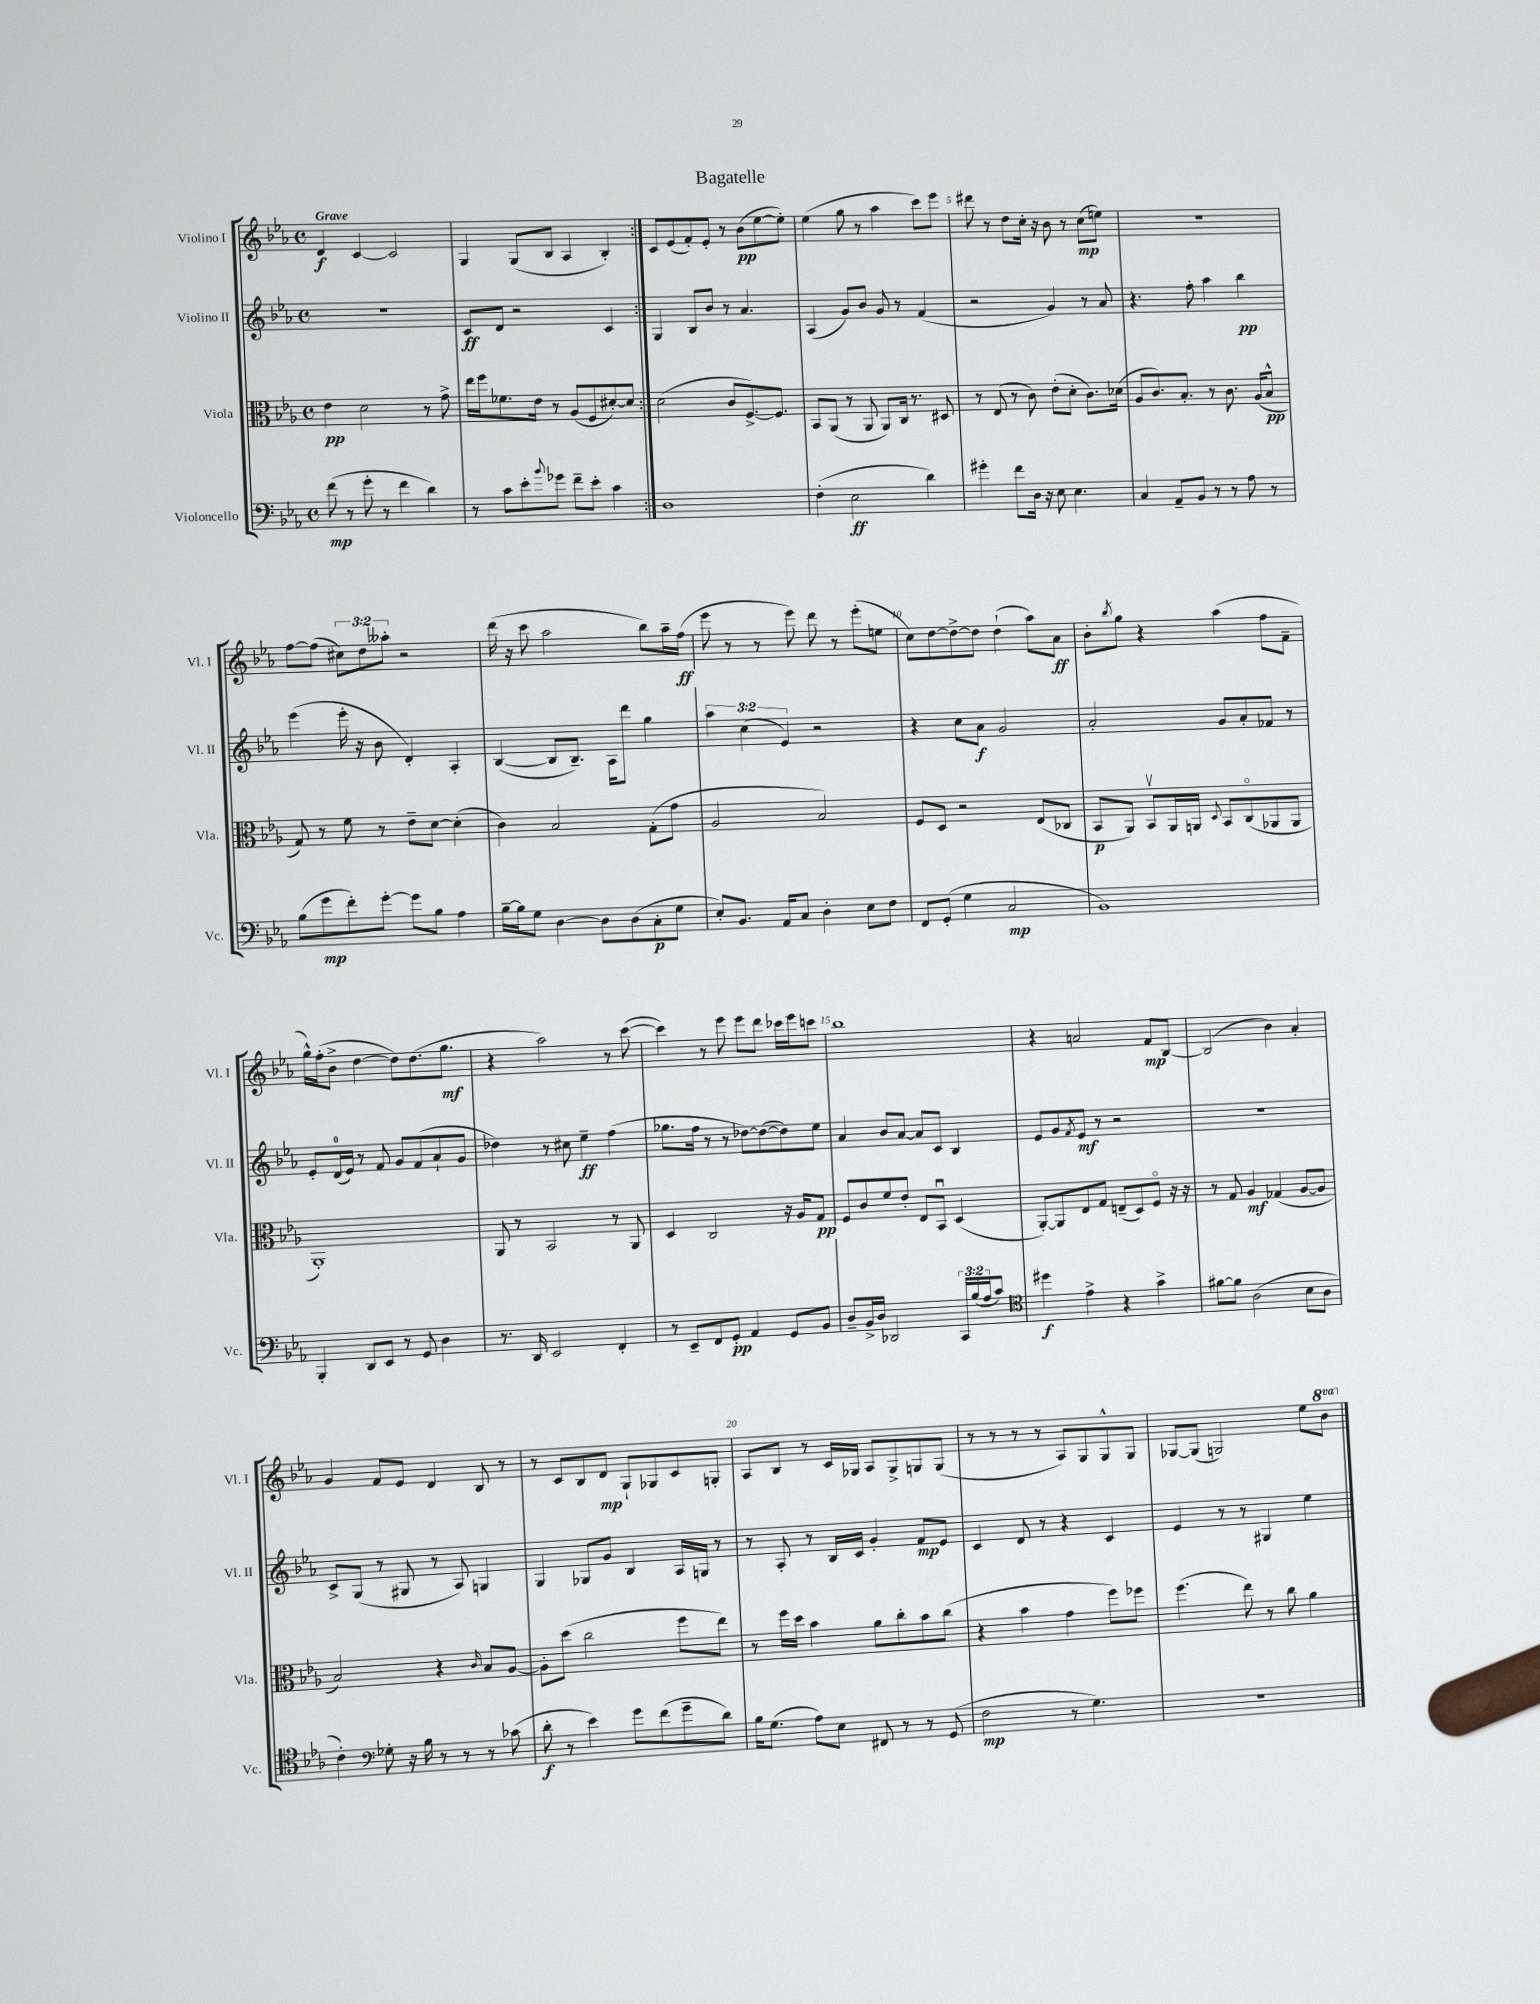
\header { title = "Bagatelle" }
<<
\new StaffGroup <<
\new Staff = "s0" \with { instrumentName = "Violino I" shortInstrumentName = "Vl. I" } {
    \clef treble \key ees \major \defaultTimeSignature \time 4/4 \override Staff.TupletNumber.text = #tuplet-number::calc-fraction-text \set Staff.ottavationMarkups = #ottavation-simple-ordinals \tempo "Grave"
    \repeat volta 2 { d'4\f c'4~ c'2 |
    g4 g8( bes8 aes4 bes4-.) | }
    c'8 ees'8( f'8-.) ees'8-. r8 bes'8\pp( ees''8~ ees''8-.) |
    ees''4( g''8 r8 aes''4 c'''8) ees'''8 |
    dis'''8 r8 d''8 c''16-. r16 bes'8 r8 c''8\mp( e''8) |
    R1 |
    f''8~ f''8( \tuplet 3/2 { cis''8) d''8 aeses''8-. } r2 |
    d'''16( r16 c'''8 aes''2 bes''8) aes''16-- f''16\ff( |
    ees'''8 r8 r8 ees'''8) d'''8 r8 ees'''8-.( e''8 |
    c''8) d''8~ d''8~-> d''8 d''4-!( aes''8) aes'8\ff |
    bes'8-. \acciaccatura { bes''8 } g''8 r4 aes''4( f''8 f'8-- |
    g''16-^) f''16-.( bes'8-> d''4~ d''8) d''8.( g''8.\mf |
    r4 aes''2) r8 c'''8~( |
    c'''4) r8 ees'''8 ees'''8 d'''8 ces'''16 ees'''16 c'''8 |
    bes''1 |
    r4 a'2 f'8\mp bes8~ |
    bes2( bes'4) aes'4-. |
    g'4 f'8 ees'8 d'4 bes8 r8 |
    r8 c'8 bes8 d'8\mp g8-! ges8 c'8 g8-. |
    aes8 bes8 r8 c'16 ges16 aes8 ges8-> g8 g8( |
    r8 r8 r8 r8 aes8) g8 g8-^ g8 |
    ges8~ ges8( g2) ees''8 \ottava #1 bes''8 \ottava #0 \bar "|." |
}
\new Staff = "s1" \with { instrumentName = "Violino II" shortInstrumentName = "Vl. II" } {
    \clef treble \key ees \major \defaultTimeSignature \time 4/4 \override Staff.TupletNumber.text = #tuplet-number::calc-fraction-text
    \repeat volta 2 { R1 |
    c'8\ff d'8 r2 c'4 | }
    g4 bes8 bes'8 r8 aes'4. |
    aes4( g'8) bes'8 g'8 r8 f'4( |
    r2 g'4) r8 aes'8 |
    r4. f''8-. aes''4 bes''4\pp |
    ees'''4( ees'''16-. r16 bes'8 d'4-.) aes4-. |
    bes4~( bes8 bes8.--) aes16 d'''8 g''4 |
    \tuplet 3/2 { aes''4 c''4( ees'4) } r2 |
    r4 c''8 aes'8\f g'2 |
    aes'2-. g'8 aes'8-. fes'8 r8 |
    ees'8-. d'16-0( ees'16) r8 f'8 g'8 f'8( aes'8-! g'8 |
    des''4) r8 cis''8 ees''4--\ff f''4( |
    ges''8. f''16 r8 r8 des''8~) des''8~( des''8) ees''8 |
    aes'4 bes'8 aes'8~ aes'8 c'8 bes4 |
    ees'8 g'8 \acciaccatura { f'8 } ees'8\mf r8 r2 |
    R1 |
    c'8-> g8( r8 gis8 r8 aes8) g4 |
    g4 ges8 g'8 bes4 aes16 g16 r8 |
    r8 aes8-. r8 bes16 c'16 g'4-. f'8\mp ees'8 |
    c'4 d'8 r8 r4 c'4 |
    ees'4 r8 r8 gis4 ees''4 \bar "|." |
}
\new Staff = "s2" \with { instrumentName = "Viola" shortInstrumentName = "Vla." } {
    \clef alto \key ees \major \defaultTimeSignature \time 4/4
    \repeat volta 2 { ees'4\pp d'2 r8 g'8-> |
    ees''16 f''16 fes'8. ees'16 r8 aes8( f8 dis'8~-.) dis'8 | }
    d'2( c'8 f8.~->) f8. |
    bes,8 aes,8( r8 aes,8 aes,8) c16 r8. dis8 |
    r8 ees8( r8 c'8) ees'8-.( d'8-. c'8.) des'16( |
    aes8 c'8.) bes8.-. r8 c'8. aes16( bes8-^\pp |
    g8) r8 f'8 r8 ees'8-- d'8~ d'4-.( |
    c'4) bes2 g8-.( g'8 |
    aes2 bes2) |
    f8 d8 r2 ees8( ces8 |
    bes,8\p aes,8) bes,8\upbow aes,16 a,16 \appoggiatura { d8 } bes,8 c8\flageolet( aes,8 aes,8 |
    aes,1-.) |
    aes,8 r8 bes,2 r8 aes,8 |
    d4 c2 r16 aes16 g8\pp |
    f8 c'8 f'8 ees'8-. ees8 bes,8\downbow d4( |
    aes,8~-.) aes,8 ees8 g8 e8--( d8) f8\flageolet r16 r16 |
    r8 g8 aes4\mf ges4( aes8~ aes8 |
    bes2) r4 \grace { c'16 } bes8 aes8~ |
    aes8-. d''8( c''2 f''8 ees''8) |
    r8 f''16 d''16 bes'4 aes'8 c''8-. bes'8 c''8( |
    r4 bes'4 g'4 f''8) fes''8 |
    f''4.( ees''8) r8 c''8 aes'4 \bar "|." |
}
\new Staff = "s3" \with { instrumentName = "Violoncello" shortInstrumentName = "Vc." } {
    \clef bass \key ees \major \defaultTimeSignature \time 4/4 \override Staff.TupletNumber.text = #tuplet-number::calc-fraction-text
    \repeat volta 2 { f'8\mp( r8 g'8-. r8 f'4 d'4) |
    r8 c'8 ees'8-. \appoggiatura { bes'8 } ges'8 f'8-- ees'8-. c'4 | }
    d1 |
    f4-.( ees2\ff d'4) |
    gis'4-. f'8 d16 r16 ees8 ees4. |
    c4 aes,8-- bes,8 r8 r8 aes8 r8 |
    bes8( g'8\mp f'8-.) g'8~-. g'8 bes8 aes4 |
    bes16~-- bes16 g8 d4~ d8 d8( c8-.\p g8 |
    ees8-.) bes,8. aes,16 c8 d4-. ees8 f8 |
    f,8 g,8-.( g4 c2\mp |
    bes,1) |
    bes,,4-. d,8 ees,8 r8 g,8 d4 |
    r8. d,16 ees,2 f,4-. |
    r8 ees,8-- f,8 g,8-.\pp aes,4 g,8 bes,8 |
    d8-- bes,16-> d16 des,2 \tuplet 3/2 { c,16 bes16( aes16 } c'8) |
    \clef tenor dis''4\f ees'4-> r4 g'4-> |
    fis'8~ fis'8 aes2( bes8 aes8 |
    c'4-.) \clef bass ges8-. r16 bes16 r8 r8 r8 ces'8( |
    d'8-.\f r8 ees'4) g'8 f'8( g'8-- d'8) |
    bes16 g8.( aes8) ees8 fis,8 r8 r8 g,8( |
    f2\mp r8 g4.) |
    R1 \bar "|." |
}
>>
>>
\layout { \context { \Score \override BarNumber.break-visibility = ##(#f #t #t) barNumberVisibility = #(every-nth-bar-number-visible 5) } }
